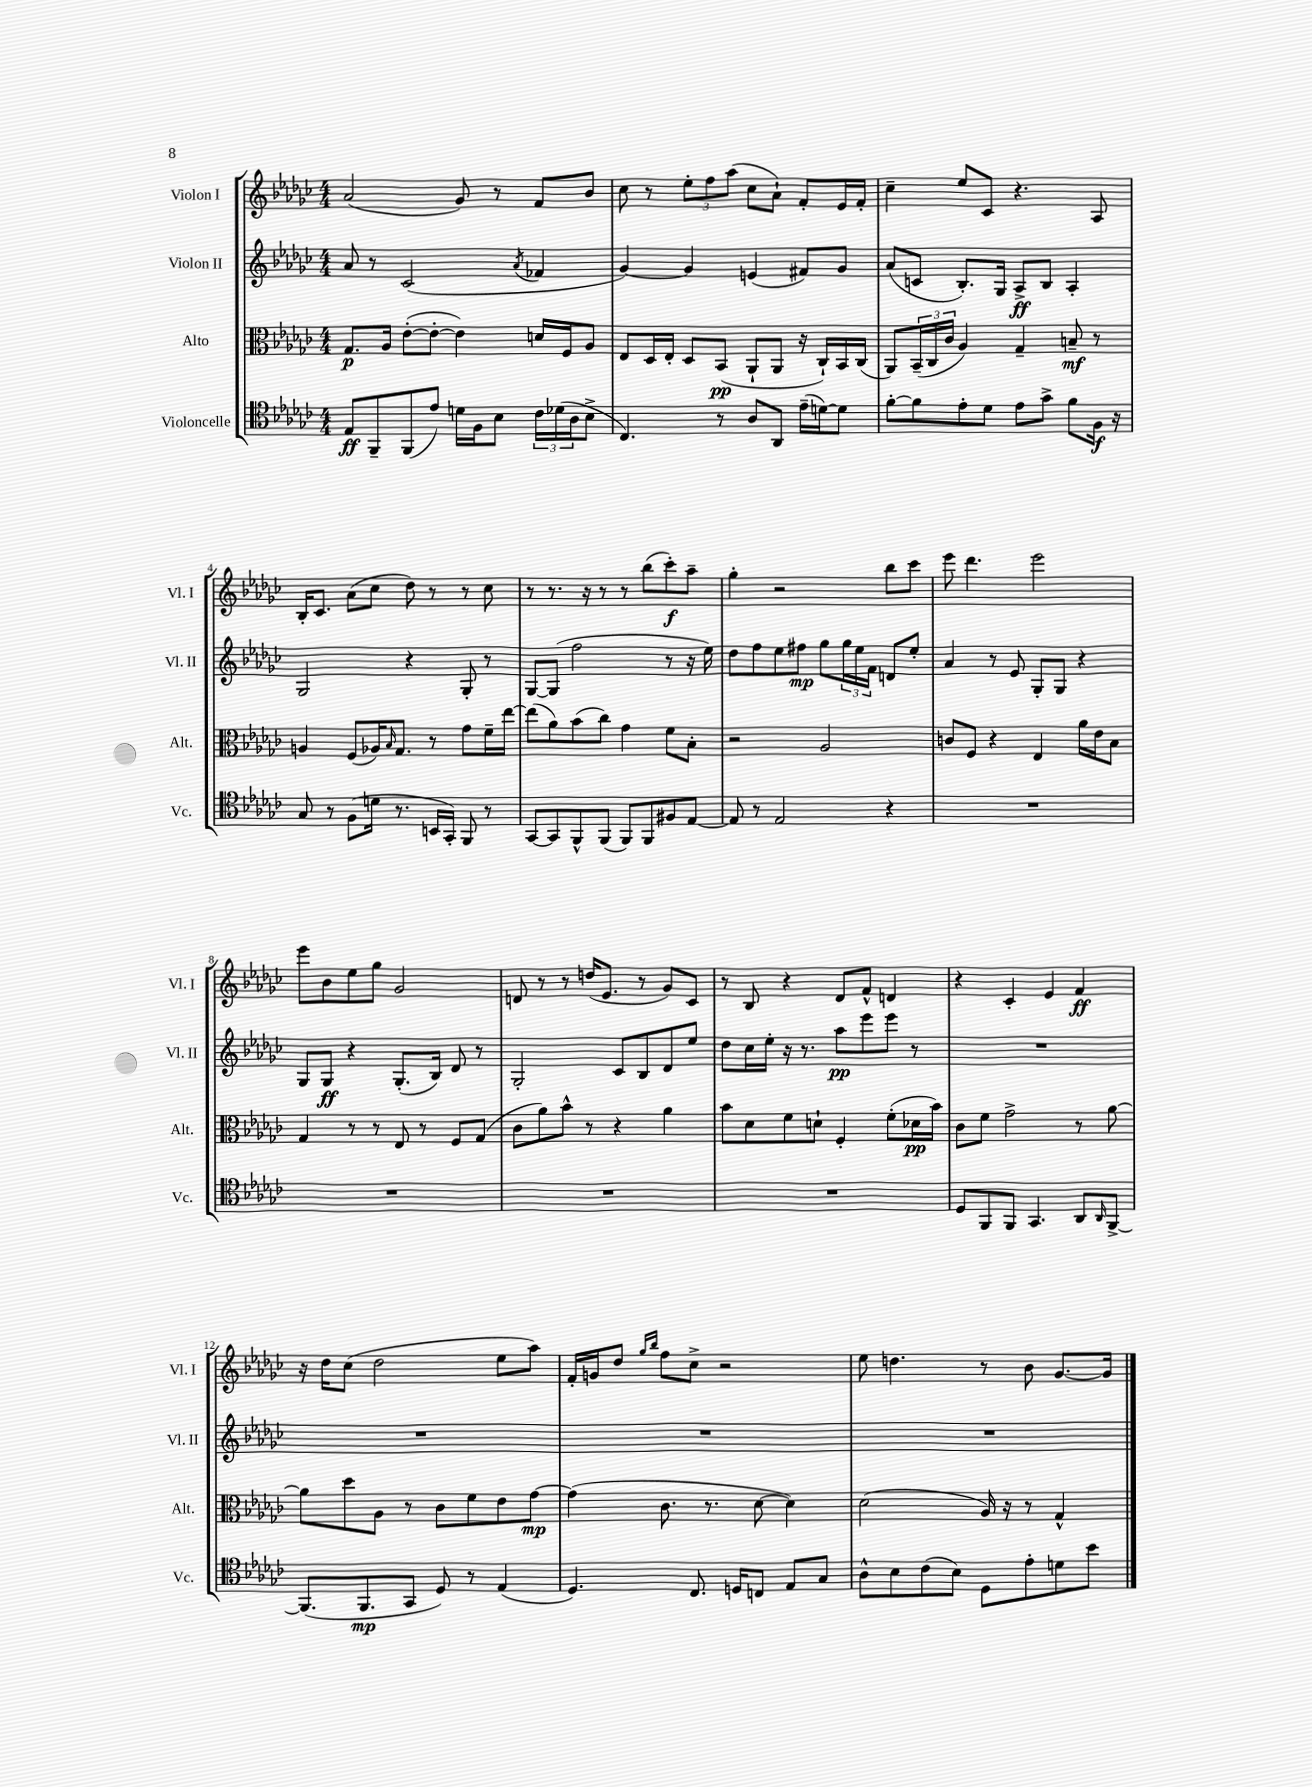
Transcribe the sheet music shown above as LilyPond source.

<<
\new StaffGroup <<
\new Staff = "s0" \with { instrumentName = "Violon I" shortInstrumentName = "Vl. I" } {
    \clef treble \key ges \major \numericTimeSignature \time 4/4
    aes'2( ges'8) r8 f'8 bes'8 |
    ces''8 r8 \tuplet 3/2 { ees''8-. f''8 aes''8( } ces''8 aes'8-!) f'8-. ees'16 f'16-. |
    ces''4-- ees''8 ces'8 r4. aes8 |
    bes16-. ces'8. aes'8( ces''8 des''8) r8 r8 ces''8 |
    r8 r8. r16 r8 r8 bes''8( ces'''8-.\f) aes''8-- |
    ges''4-. r2 bes''8 ces'''8 |
    ees'''8 des'''4. ees'''2 |
    ees'''8 bes'8 ees''8 ges''8 ges'2 |
    d'8 r8 r8 d''16( ees'8. r8 ges'8) ces'8 |
    r8 bes8 r4 des'8 f'8-^ d'4 |
    r4 ces'4-. ees'4 f'4\ff |
    r16 des''16 ces''8( des''2 ees''8 aes''8) |
    f'16-. g'16 des''8 \grace { ges''16 bes''16 } f''8 ces''8-> r2 |
    ees''8 d''4. r8 bes'8 ges'8.~ ges'16 \bar "|." |
}
\new Staff = "s1" \with { instrumentName = "Violon II" shortInstrumentName = "Vl. II" } {
    \clef treble \key ges \major \numericTimeSignature \time 4/4
    aes'8 r8 ces'2( \acciaccatura { aes'8 } fes'4 |
    ges'4~) ges'4 e'4( fis'8) ges'8 |
    aes'8( c'8 bes8.-.) ges16 aes8->\ff bes8 aes4-. |
    ges2 r4 ges8-. r8 |
    ges8~ ges8( f''2 r8 r16 ees''16) |
    des''8 f''8 ees''8 fis''8\mp ges''8 \tuplet 3/2 { ges''16 ees''16 f'16 } d'8 ees''8-. |
    aes'4 r8 ees'8 ges8-. ges8 r4 |
    ges8 ges8\ff r4 ges8.-.( bes16) des'8 r8 |
    ges2-. ces'8 bes8 des'8 ees''8 |
    des''8 ces''16 ees''16-. r16 r8. aes''8\pp ees'''8 ees'''8 r8 |
    R1 |
    R1 |
    R1 |
    R1 \bar "|." |
}
\new Staff = "s2" \with { instrumentName = "Alto" shortInstrumentName = "Alt." } {
    \clef alto \key ges \major \numericTimeSignature \time 4/4
    ges8.\p aes16 ees'8~-.( ees'8~-. ees'4) d'16 f16 aes8 |
    ees8 des16 ees16-. des8 bes,8\pp( aes,8-! aes,8 r16 ces16-!) bes,16 ces16( |
    aes,8) \tuplet 3/2 { bes,16--( ces16 ces'16 } aes4) ges4-- b8--\mf r8 |
    a4 f8( aes16) \grace { bes16 } ges8. r8 ges'8 f'16-- ees''16~ |
    ees''8( aes'8) bes'8( ces''8) ges'4 f'8 bes8-. |
    r2 aes2 |
    c'8 f8 r4 ees4 aes'16 ees'16 bes8 |
    ges4 r8 r8 ees8 r8 f8 ges8( |
    ces'8 aes'8) bes'8-^ r8 r4 aes'4 |
    bes'8 des'8 f'8 d'8-! f4-. f'8-.( des'16\pp bes'16) |
    ces'8 f'8 ges'2-> r8 aes'8~ |
    aes'8 des''8 aes8 r8 ces'8 f'8 ees'8 ges'8~\mp |
    ges'4( ces'8. r8. des'8~ des'4) |
    des'2( aes16) r16 r8 ges4-^ \bar "|." |
}
\new Staff = "s3" \with { instrumentName = "Violoncelle" shortInstrumentName = "Vc." } {
    \clef tenor \key ges \major \numericTimeSignature \time 4/4
    ees8\ff f,8-- f,8( ees'8) d'16 f16 bes8 \tuplet 3/2 { ces'16 des'16( aes16 } bes8-> |
    ces4.) r8 aes8 aes,8 ees'16--( d'16~) d'8 |
    f'8~-. f'8 ees'8-. des'8 ees'8 ges'8-> f'8 f16\f r16 |
    ges8 r8 f8( d'16 r8. b,16 ges,16-.) f,8 r8 |
    ges,8~ ges,8 f,8-^ f,8( f,8) f,8 fis8 ees8~ |
    ees8 r8 ees2 r4 |
    R1 |
    R1 |
    R1 |
    R1 |
    des8 f,8 f,8 ges,4. aes,8 \grace { aes,16 } f,8~-> |
    f,8.( f,8.\mp ges,8 des8) r8 ees4( |
    des4.) ces8. d16 c8 ees8 ges8 |
    aes8-^ bes8 ces'8( bes8) des8 ees'8-. d'8 bes'8 \bar "|." |
}
>>
>>
